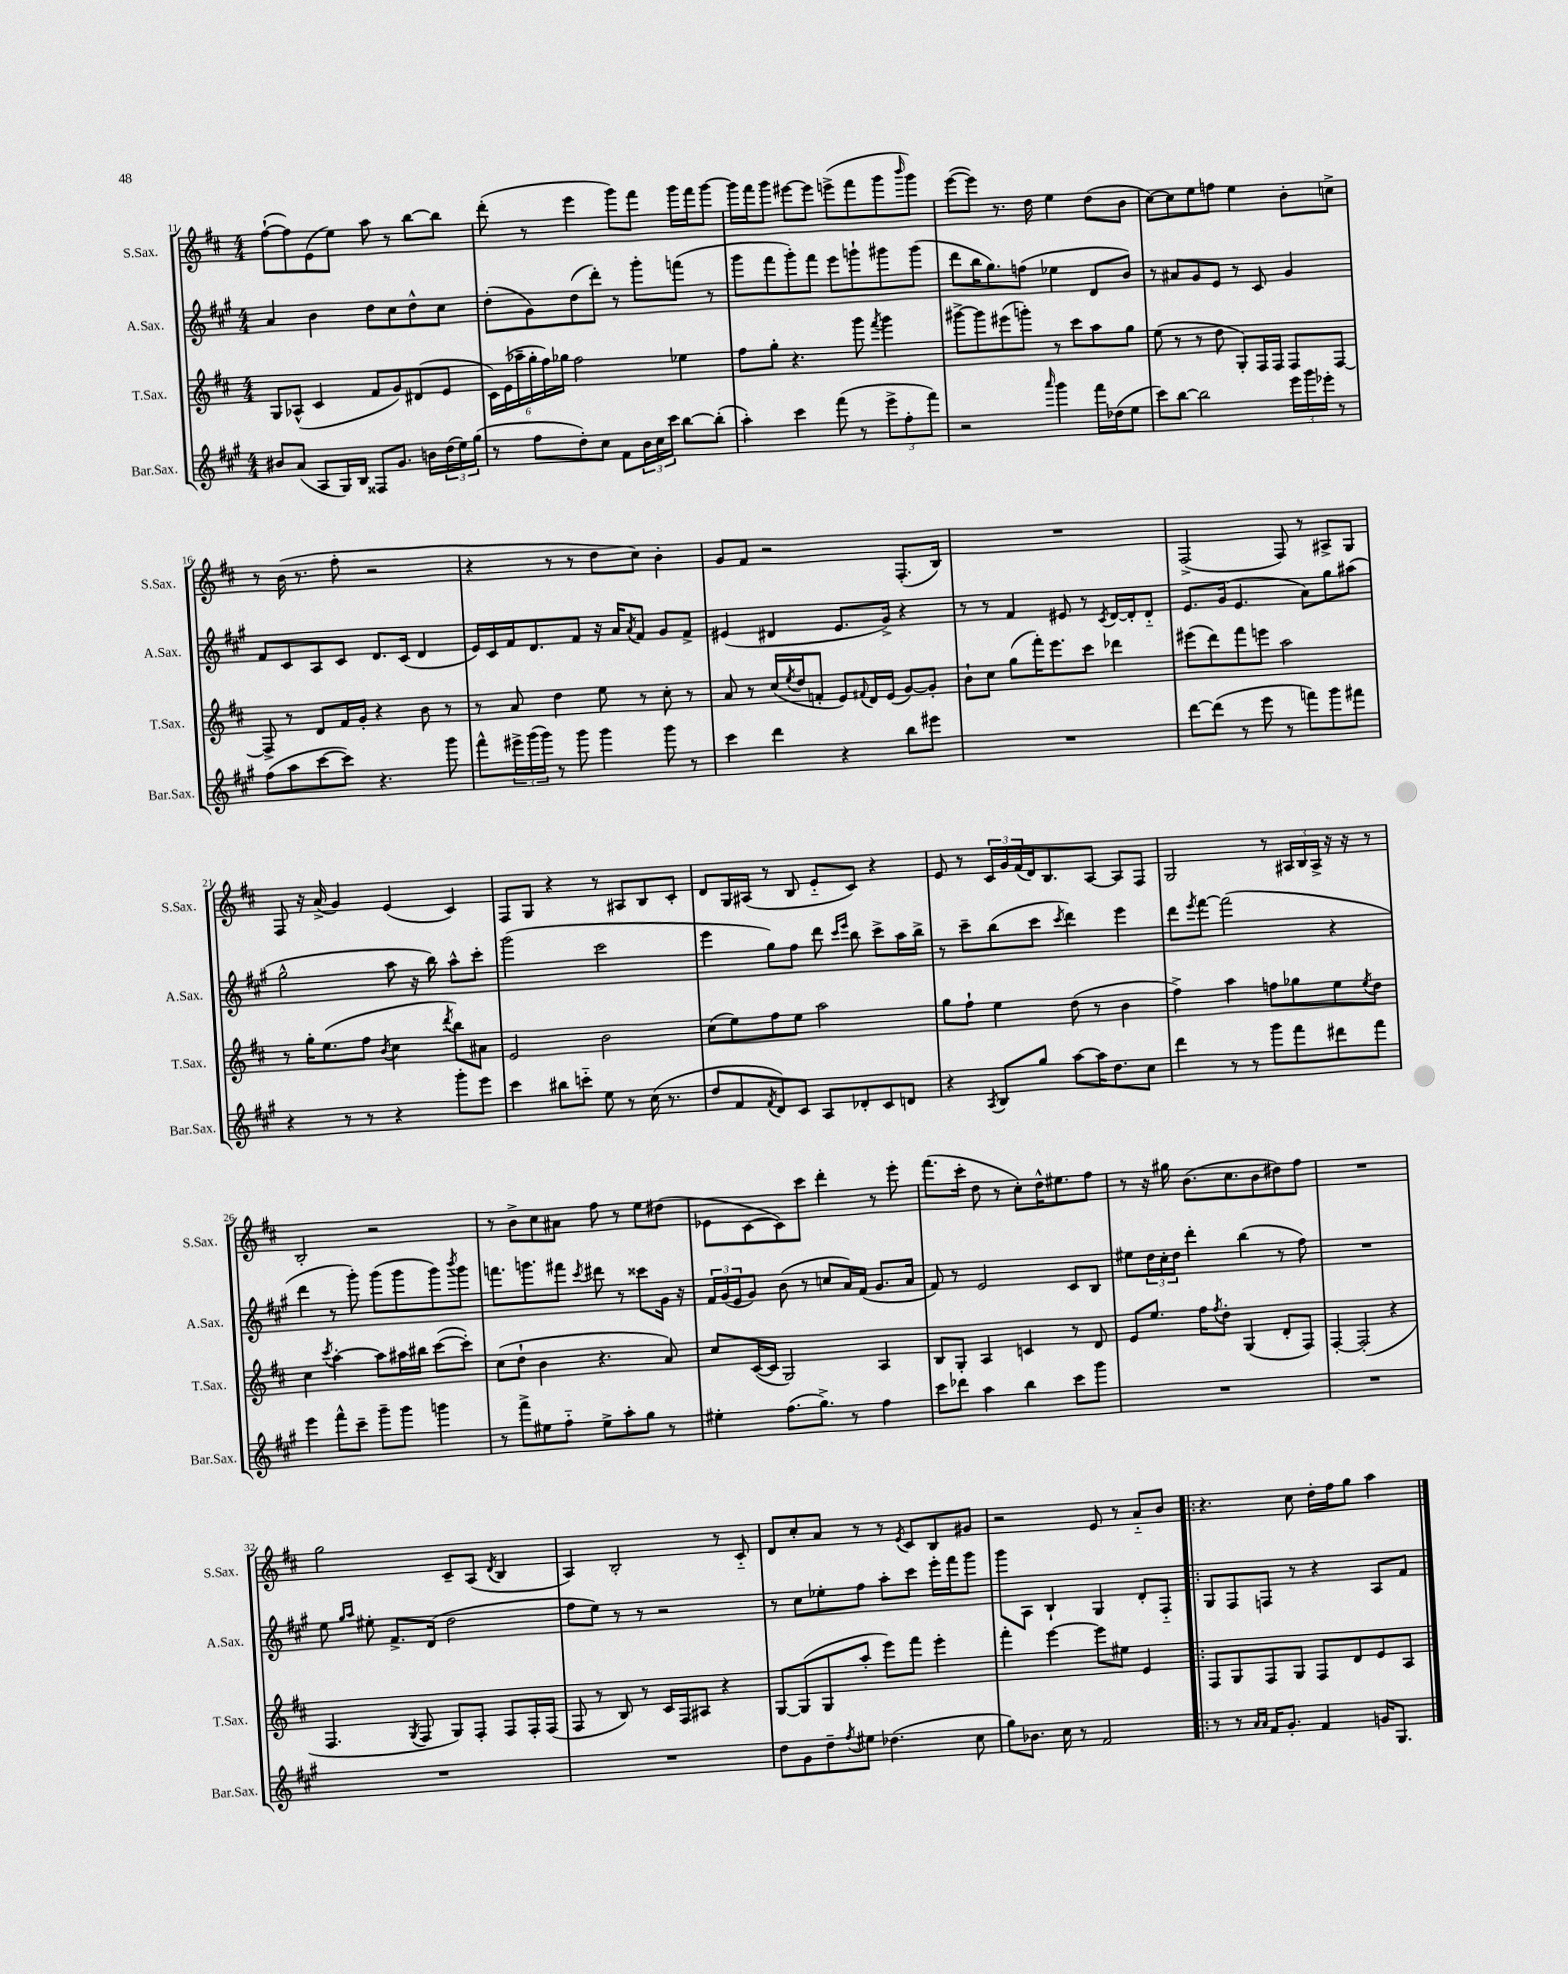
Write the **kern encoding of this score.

**kern	**kern	**kern	**kern
*part4	*part3	*part2	*part1
*staff4	*staff3	*staff2	*staff1
*I"Bar.Sax.	*I"T.Sax.	*I"A.Sax.	*I"S.Sax.
*I'Bar.Sax.	*I'T.Sax.	*I'A.Sax.	*I'S.Sax.
*clefG2	*clefG2	*clefG2	*clefG2
*k[f#c#g#]	*k[f#c#]	*k[f#c#g#]	*k[f#c#]
*M4/4	*M4/4	*M4/4	*M4/4
=11	=11	=11	=11
8b#X/L	8G/L	4a/	([8ff#`\L
(8a/J	(8A-X^^/J	.	8ff#\])
8A/L	4c#/	4b\	(8e\
16G#/L)	.	.	8ee\J)
16B/JJ	.	.	.
8F##X/L	8f#/L	8dd\L	8aa\
8.g#/J	8g/)	8cc#\	8r
.	(8d#X/	8dd^^\	[8bb\L
16bn\LL	.	.	.
(24dd\	8e/J	8cc#\J	8bb\J]
24ee\)	.	.	.
(24gg#\JJ	.	.	.
=12	=12	=12	=12
8r	24c#\LL)	(8dd'\L	(8ddd'\
.	(24e\	.	.
.	24aa-X~\	.	.
8ff#\L	24gg'\	8g#\)	8r
.	24ff#\)	.	.
.	24gg-X\JJ	.	.
8dd'\)	2ff#\	(8dd\	4eee\
8cc#\J	.	8ddd'\J)	.
8f#\L	.	8r	8ggg\L)
24b\L	.	8ggg#'\L	8fff#\J
24cc#\	.	.	.
24ccc#\JJ	.	.	.
[8bb\L	4ee-X\	(8fffn\J	16ggg\LL
.	.	.	16fff#\J
(8bb'\J]	.	8r	[8ggg\J
=13	=13	=13	=13
4aa'\)	8ff#\L	8ggg#\L	16ggg\LL]
.	.	.	16fff#\J
.	8gg'\J	8fff#\	8ggg\J
4ccc#\	4.r	8ggg#'\)	[8eee#X\L
.	.	8fff#\J	8eee#\J]
(8fff#\	.	8eee\L	(8eeen^\L
8r	8ggg\	8gggn`\	8fff#\
.	8qfff#/	.	.
12eee^\L	4ggg\	8ggg#X\	8ggg\
12ff#'\	.	.	.
.	.	.	16qqbbb/
.	.	(8ggg#\J	8ggg\J)
12fff#\J)	.	.	.
=14	=14	=14	=14
2r	[8ggg#X^\L	8ddd\L	([8eee\L
.	8ggg#\]	16bb\K	8eee\J])
.	.	8.gg#\)	.
.	(8eee#X\	.	8.r
.	8gggn'\J)	(8ffn\J	.
.	.	.	16dd\
16qqaaa/	.	.	.
4ggg#\	8r	4ee-X\	4ee\
.	8ccc#\L	.	.
16fff#\LL	8aa\	8d/L	(8dd\L
(16dd-X\J	.	.	.
8ee\J	8gg\J	8b/J)	8b\J
=15	=15	=15	=15
8ccc#\L)	(8ee\	8r	[8cc#\L)
[8bb\J	8r	8a#X/L	8cc#\]
2bb\]	8r	8g#/	8ee\
.	8dd\	8e/J	8ffn\J
.	8G'/L)	8r	4ee\
.	16F#/L	8c#/	.
.	16F#/JJ	.	.
24eee\LL	8F#/L	4g#/	8b'\L
24ggg#\	.	.	.
24eee-X'\JJ	.	.	.
8r	[8F#/J	.	8ccn^\J
!!LO:LB:g=z
=16	=16	=16	=16
(8ff#\L	8F#^/]	8f#/L	8r
8aa\	8r	8c#/	(16b\
.	.	.	8.r
[8ccc#\	8d/L	8A/	.
8ccc#\J])	16f#/L	8c#/J	8ff#'\
.	16g'/JJ	.	.
4.r	4r	8.d/L	2r
.	.	(16c#/Jk	.
.	8b\	4d/	.
8ggg#\	8r	.	.
=17	=17	=17	=17
8fff#^^\L	8r	16e/LL)	4r
.	.	16c#/	.
24eee#X^\L	8a/	16f#/J	.
(24ggg#\	.	.	.
.	.	8.d/	.
24ggg#\JJ)	.	.	.
8r	4dd\	.	8r
8ggg#\	.	8f#/J	8r
4ggg#\	8ee\	16r	8dd\L
.	.	16a/KL	.
.	.	8qa/	.
.	8r	8f#/J	8cc#\J)
8ggg#\	8cc#'\	8g#/L	4b'\
8r	8r	8f#^/J	.
=18	=18	=18	=18
4ccc#\	8a/	(4e#X/	8g/L
.	8r	.	8f#/J
4ddd\	(16cc#/LL	4d#X/	2r
.	8qee/	.	.
.	16dd/J	.	.
.	8fn'/J	.	.
4r	8e/L)	8.e#/L	.
.	8qqf#X/	.	.
.	16d/L	.	.
.	(16e/JJ	16g#^/Jk)	.
8bb\L	[8g/L)	4r	(8.F#'/L
8eee#X\J	8g'/J]	.	.
.	.	.	16B/Jk)
=19	=19	=19	=19
1r	8b`\L	8r	1r
.	8cc#\J	8r	.
.	(8gg\L	4f#/	.
.	16fff#'\K)	.	.
.	8.eee\	.	.
.	.	8e#X/	.
.	8ccc#\J	8r	.
.	.	8qc#/	.
.	4ddd-X\	[16d/LL	.
.	.	16d'/J]	.
.	.	8d/J	.
=20	=20	=20	=20
[8ddd\L	(8eee#X\L	8.e/L	(2F#^/
(8ddd\J]	8ddd\)	.	.
.	.	(16g#/Jk	.
8r	8fff#\	4.e/	.
8eee\	8eeen\J	.	.
8r	2aa\	.	8F#/)
8fffn\L)	.	8a\L)	8r
8ggg#\	.	8gg#\	8A#X^/L
8fff#X\J	.	(8aa#X\J	8G/J
!!LO:LB:g=z
=21	=21	=21	=21
4r	8r	2gg#^^\	8F#/
.	16gg'\KL	.	16r
.	(8.ee\	.	(16a^/
8r	.	.	4g/)
8r	8ff#\J	.	.
.	8qb/	.	.
4r	4cc#\	8aa\	(4e/
.	.	16r	.
.	.	16bb\)	.
.	8qddd/	.	.
8ggg#'\L	8bb\L)	8aa^^\L	4c#/)
8eee\J	8a#X\J	8ccc#'\J	.
=22	=22	=22	=22
4ccc#\	2e/	(2ggg#\	8F#/L
.	.	.	8G/J
8bb#X\L	.	.	4r
8cccn\J	.	.	.
8ee\	2b\	2ccc#\	8r
8r	.	.	8A#X/L
(16cc#\	.	.	8B/
8.r	.	.	.
.	.	.	8c#'/J
=23	=23	=23	=23
8dd/L	(8cc#\L	4eee\	8d/L
8f#/	8ee\)	.	16G/L
.	.	.	(16A#X/JJ
8qf#/	.	.	.
8d/)	8ff#\	8gg#\L)	8r
8c#/J	8ee\J	8ff#\J	8B/
8A/L	2aa\	8ddd\	8e/L
.	.	16qqccc#/LL	.
.	.	16qqeee/JJ	.
8d-X'/	.	8bb\	8c#/J)
8c#/	.	8ccc#^\L	4r
8dn/J	.	16aa\L	.
.	.	16bb^\JJ	.
=24	=24	=24	=24
4r	8gg\L	8r	8e/
.	8ff#`\J	8ccc#~\L	8r
8qA/	.	.	.
8B/L	4ee\	(8bb\	24c#/LL
.	.	.	24g/
.	.	.	(24f#/
8gg#/J	.	8ccc#\J	16d/J)
.	.	.	8.B/
.	.	8qccc#/	.
[8aa\L	(8dd\	4ddd\)	.
16aa\K]	8r	.	[8A/J
8.dd\	.	.	.
.	4b\	4eee\	8A/L]
8cc#\J	.	.	8F#/J
=25	=25	=25	=25
4ddd\	4ff#^\)	8ddd\L	2G/
.	.	8qeee/	.
.	.	[8fff#\J	.
8r	4aa\	(2fff#\]	.
8r	.	.	.
8ggg#\L	8ffn\L	.	8r
8fff#\	8gg-X\	.	24A#X/LL
.	.	.	24B/
.	.	.	24A#^/JJ
8ddd#X\	8ee\	4r	16r
.	.	.	16r
.	8qee/	.	.
8fff#\J	8dd\J	.	8r
!!LO:LB:g=z
=26	=26	=26	=26
4eee\	4cc#\	4ddd\	2B'/
.	8qccc#/	.	.
8fff#^^\L	[4aa'\	8r	.
8ccc#~\J	.	8ggg#'\)	.
8ggg#~\L	8aa\L]	(8ggg#\L	2r
8ggg#\J	16aa#X\L	8ggg#\	.
.	16bb#X\JJ	.	.
4gggn\	([8ccc#\L	8ggg#\)	.
.	.	8qbbb/	.
.	8ccc#'\J])	8ggg#\J	.
=27	=27	=27	=27
8r	(8cc#\L	8.fffn\L	8r
8fff#^\L	8dd`\J	.	8b^\L
.	.	8.gggn\	.
8ee#X\	4b\	.	8cc#\
8ff#\J	.	8fff#X\J	8a#X\J
.	.	8qccc#/	.
8ee#^\L	4.r	8ddd#X\	8ff#\
8aa'\	.	8r	8r
8gg#\J	.	8ccc##X\L	8ee\L
8r	8a/)	16g#\Jk	(8dd#X\J
.	.	16r	.
=28	=28	=28	=28
4ee#X'\	8cc#/L	24f#/LL	8e-X\L
.	.	(24g#/	.
.	.	24e/J	.
.	([16c#/L	8g#/J)	[8c#\
.	16c#/JJ]	.	.
(8.ff#\L	2G/)	(8b\	8c#\])
.	.	8r	8ccc#\J
8.gg#^\J)	.	.	.
.	.	8ccn/L	4ddd'\
8r	.	16a/L)	.
.	.	(16f#/JJ	.
4ff#\	4A/	8.g#/L	8r
.	.	.	8eee'\
.	.	16a/Jk	.
=29	=29	=29	=29
8ccc#\L	8B/L	8f#/)	(8.fff#\L
8ddd-X\J	8G'/J	8r	.
.	.	.	16ccc#'\Jk
4aa\	4A/	2e/	8dd\
.	.	.	8r
4bb\	4cn/	.	8cc#'\L)
.	.	.	16dd^^\K
.	.	.	8.ee#X\
8ccc#\L	8r	8c#/L	.
8ggg#\J	8d/	8B/J	8ff#\J
=30	=30	=30	=30
1r	8e/L	8ee#X\L	8r
.	8.ee/J	24dd\L	16r
.	.	24cc#'\	.
.	.	.	16gg#X\
.	.	24dd\JJ	.
.	.	4ddd'\	(8.b\L
.	16ff#\KL	.	.
.	8qff#/	.	.
.	8dd'\J	.	.
.	.	.	8.cc#\
.	(4G/	(4bb\	.
.	.	.	8b\
.	8d'/L	8r	8dd#X\)
.	8F#/J)	8ff#\)	8ff#\J
=31	=31	=31	=31
1r	[4F#'/	1r	1r
.	(2F#'/]	.	.
.	4r	.	.
!!LO:LB:g=z
=32	=32	=32	=32
1r	4.F#/	8ee\	2gg\
.	.	16qqgg#/LL	.
.	.	16qqaa/JJ	.
.	.	8ee#X'\	.
.	.	8.f#^/L	.
.	8qG/	.	.
.	8F#/	.	.
.	.	(16d/Jk	.
.	8G/L)	2dd\	8c#~/L
.	8F#'/J	.	(8A/J
.	.	.	8qd/
.	8F#/L	.	4B/
.	16F#'/L	.	.
.	(16F#/JJ	.	.
=33	=33	=33	=33
1r	8F#/	8ff#\L	4A/)
.	8r	8ee\J)	.
.	8B/)	8r	2B'/
.	8r	8r	.
.	16c#/LL	2r	.
.	16F#/J	.	.
.	8A#X/J	.	.
.	4r	.	8r
.	.	.	8c#/
=34	=34	=34	=34
8dd\L	[8G/L	8r	8d/L
8g#\	(8G/]	8cc#\L	8cc#'/
8dd~\	8G/	8ee-X'\	8a/J
8qff#/	.	.	.
8ee#X\J	8aa'/J	8ff#\J	8r
(4.dd-X\	8eee\L)	8aa'\L	8r
.	.	.	8qe/
.	8fff#\J	8ccc#\J	8c#/L
.	4eee'\	16eee'\LL	8B/
.	.	16fff#\J	.
8cc#\	.	8ggg#\J	8g#X/J
=35	=35	=35	=35
8gg#\L)	4fff#'\	8ggg#\L	2r
8.b-X\J	.	8A\J	.
.	[4eee\	4B`/	.
16cc#\	.	.	.
8r	.	.	.
2f#/	8eee\L]	4G#/	8e/
.	8ee#X\J	.	8r
.	4e/	8d'/L	8a/L
.	.	8F#/J	8b/J
=36!|:	=36!|:	=36!|:	=36!|:
8r	8F#/L	8G#/L	4.r
8r	8G/	8F#/	.
16qqa/LL	.	.	.
16qqa/JJ	.	.	.
16f#/KL	8F#/	8Fn/J	.
8.g#'/J	.	.	.
.	8G/J	8r	8cc#\
4f#/	8F#/L	4r	16dd'\LL
.	.	.	16ff#\J
.	8d/	.	8gg\J
16gn/KL	8e/	8A/L	4aa\
8.G#/J	.	.	.
.	8A/J	8f#/J	.
==	==	==	==
*-	*-	*-	*-
